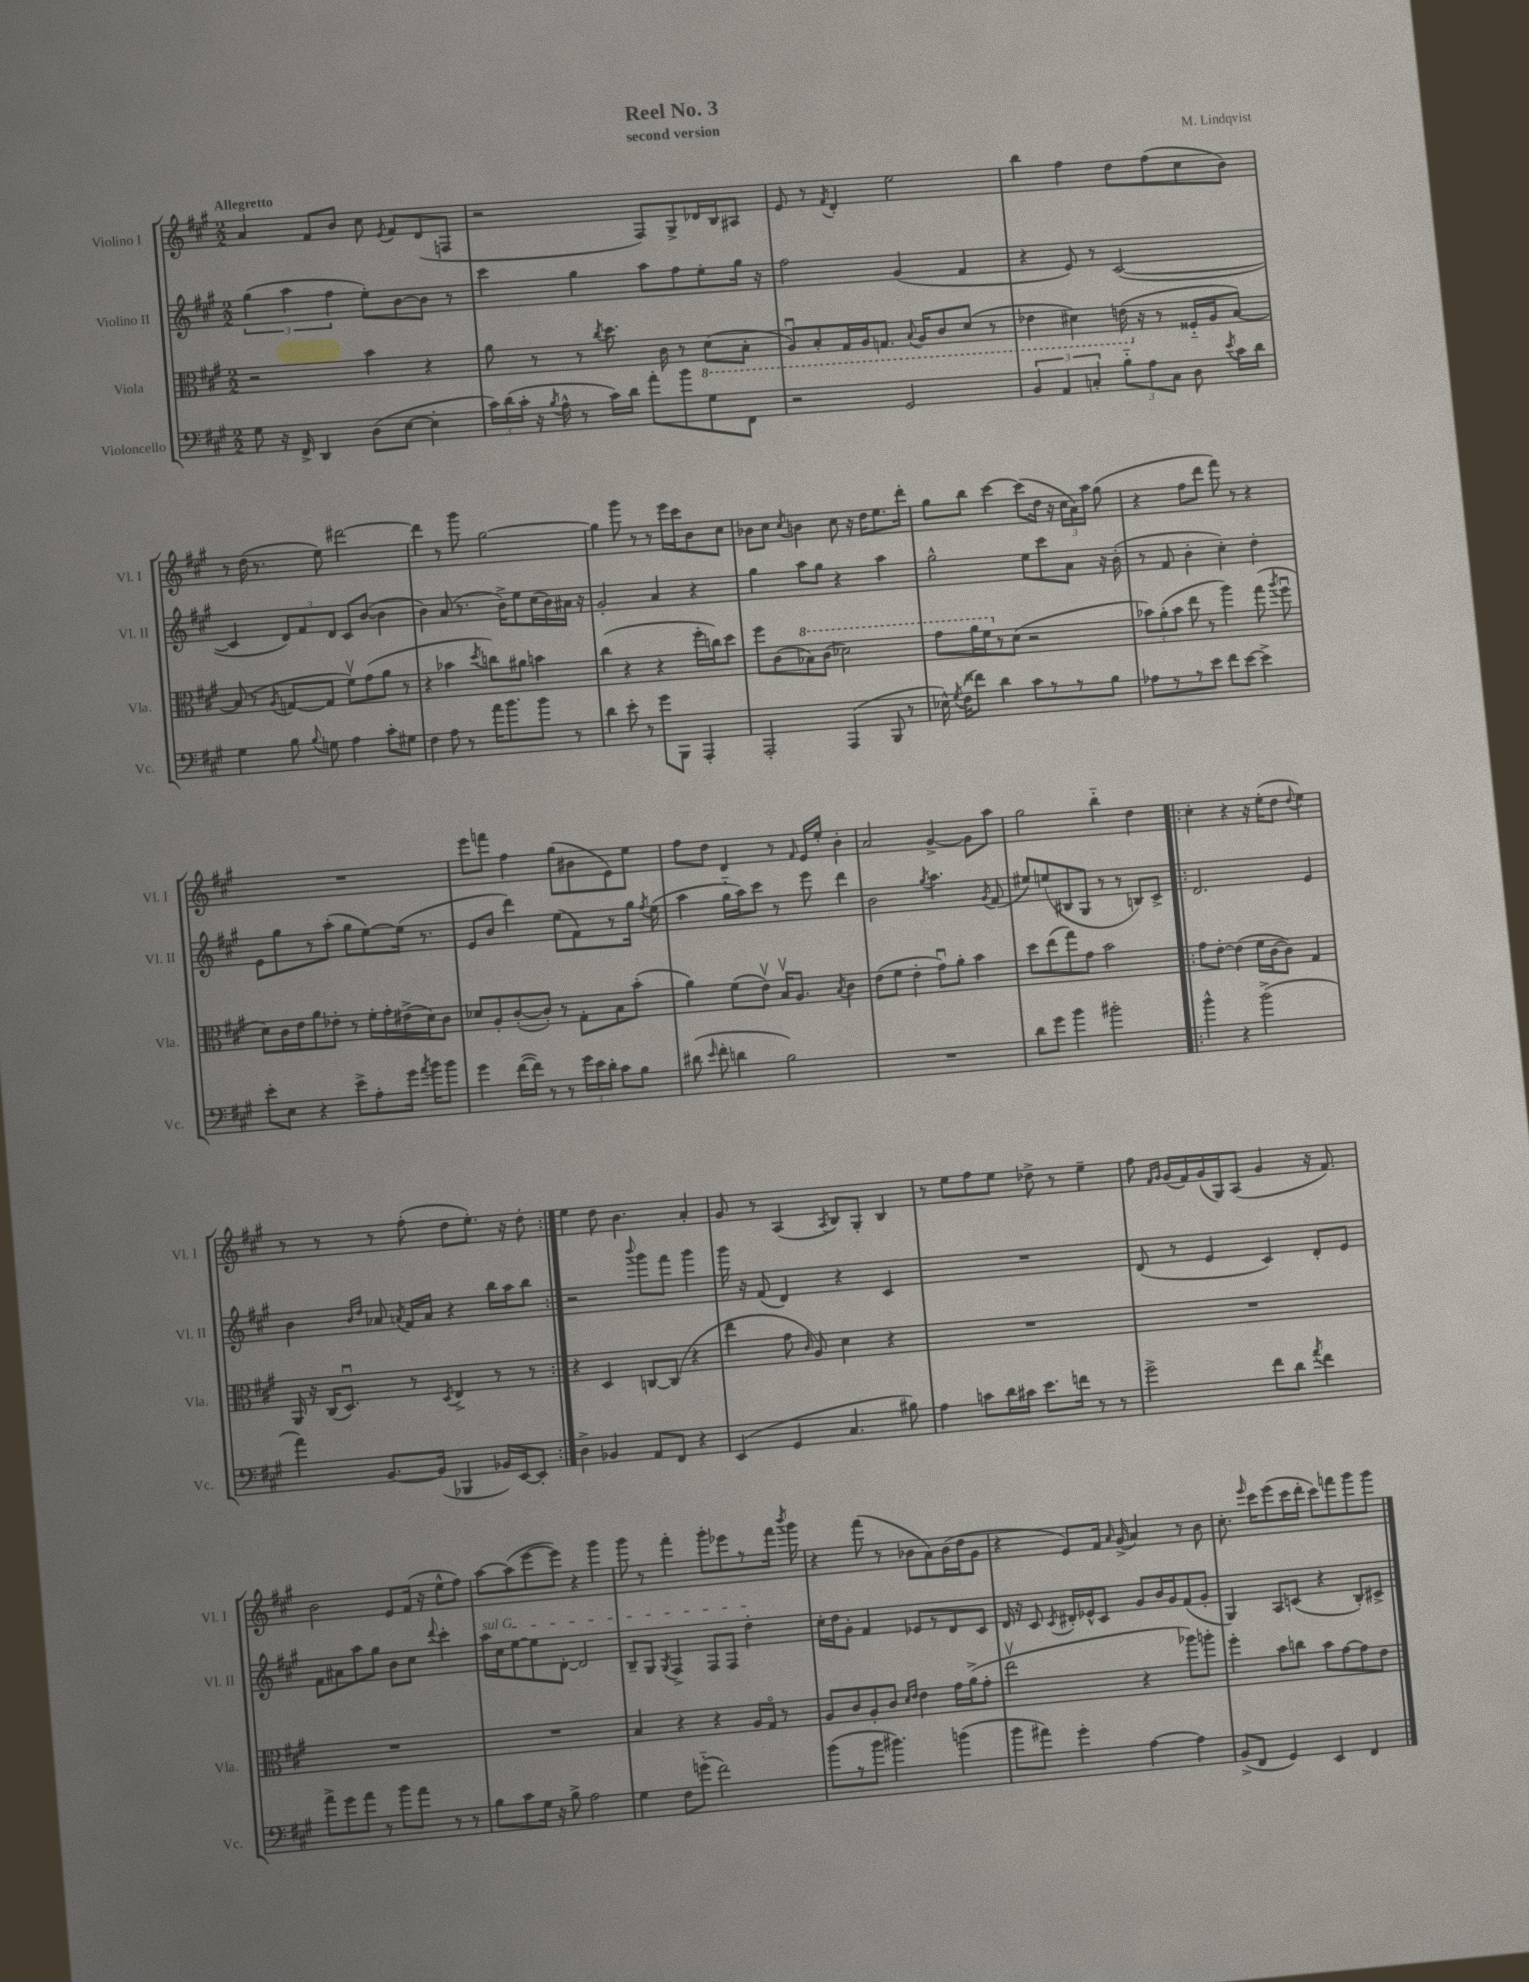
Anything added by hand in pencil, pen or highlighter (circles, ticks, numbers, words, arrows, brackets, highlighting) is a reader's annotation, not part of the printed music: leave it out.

**kern	**kern	**kern	**kern
*part4	*part3	*part2	*part1
*staff4	*staff3	*staff2	*staff1
*I"Violoncello	*I"Viola	*I"Violino II	*I"Violino I
*I'Vc.	*I'Vla.	*I'Vl. II	*I'Vl. I
*clefF4	*clefC3	*clefG2	*clefG2
*k[f#c#g#]	*k[f#c#g#]	*k[f#c#g#]	*k[f#c#g#]
*M2/2	*M2/2	*M2/2	*M2/2
=1	=1	=1	=1
!	!	!	!LO:TX:a:B:t=Allegretto
8G#\	2r	(6gg#\	4a/
16r	.	.	.
.	.	6aa\	.
16FF#^/	.	.	.
4DD/	.	.	8f#/L
.	.	6ff#\	.
.	.	.	8b/J
(8D\L	4b\	8ee'\L)	8cc#\
.	.	.	8qe/
[8E\J	.	[8b\	8f#/L
4E'\]	4r	8b\J]	(8d/
.	.	8r	8Fn/J
=2	=2	=2	=2
24c#\LL)	8a\	4ccc#\	2r
(24d\	.	.	.
24c#'\JJ	.	.	.
16r	8r	.	.
8qB/	.	.	.
16A^^\	.	.	.
8r	8r	4gg#\	.
.	8qcc#/	.	.
16c#\LL)	8.dd\	.	.
16d\JJ	.	.	.
8a'\L	.	8aa\L	8F#/L)
.	16c#\	.	.
8b\	8r	8ff#\	8G#^/
*	*8ba	*	*
8G#\	(8D\L	8ee'\	16d-X/L
.	.	.	16B/J
8FF#\J	8BB'\J	16gg#\Jk	8A#X/J
.	.	16r	.
=3	=3	=3	=3
2r	8AAu/L)	2ff#\	8e/
.	8BB'/	.	8r
.	.	.	8qf#/
.	16GG#/L	.	4d'/
.	16AA/J	.	.
.	8.GGn/J	.	.
2GG#/	.	(4g#/	2ee\
.	8qqBB/	.	.
.	16AA/KL	.	.
.	8C#/	.	.
.	(8D/J	4f#/	.
.	8r	.	.
=4	=4	=4	=4
6BB/	4E-X\	4r	4bb\
6AA/	.	.	.
.	4D#X\)	8e/)	4ff#\
6Cn'/	.	.	.
.	.	8r	.
12B\L	(16En\	([2c#/	8dd\L
*	*X8ba	*	*
.	16r	.	.
12A\	.	.	.
.	8r	.	(8ff#\
12C\J	.	.	.
8D\	16F##X/LL	.	8cc#\
.	16A/J	.	.
8qe/	.	.	.
16c#\LL	[8B/J)	.	8b\J)
16d\JJ	.	.	.
!!LO:LB:g=z
=5	=5	=5	=5
4G#\	(8B/]	4c#/]	8r
.	8r	.	(16dd\
.	.	.	8.r
.	8qA/	.	.
8B\	[8Gn/L	12d/L)	.
.	.	12f#/	.
8qqB/	.	.	.
8Gn\	8G/J]	.	8ee\)
.	.	12d/J	.
4A\	8f#v\L)	8c#/L	[2ddd#X\
.	(8g#\	([8b/J	.
8c#'\L	8a\J	4b\]	.
8G#X\J	8r	.	.
=6	=6	=6	=6
4F#\	4r	4b\)	4ddd#\]
8A\	4b-X\	(8a/	8r
8r	.	8.r	8ggg#\
.	8qdd/	.	.
16a\KL	8ccn\L)	.	[2gg#\
8.b\	.	16b^\KL)	.
.	8a#X\J	8ee\	.
8b\J	4bn\	(16cc#\L	.
.	.	16b\)	.
8r	.	16a#X\JJ	.
.	.	16r	.
=7	=7	=7	=7
4d\	(4cc#\	2g#'/	4gg#\]
8e'\	4r	.	8ggg#\
8r	.	.	8r
8g#\L	4r	4a/	8r
8BBB\J	.	.	16eee\LL
.	.	.	16ccc#\J
4AAA'/	16ff#'\LL	4r	8b\
.	16ccn\J)	.	.
.	8dd\J	.	8cc#\J
=8	=8	=8	=8
2AAA'/	8ff#\L	4gg#\	8b-X\L
.	(8c#\	.	8cc#\J
.	.	.	8qcc#/
*	*8va	*	*
.	8b-X\)	8aa\L	4bn\
.	(8cc#\J	8gg#\J	.
(4AAA/	2dd-X\)	4r	8cc#\
.	.	.	16r
.	.	.	16dd\KL
8BBB/	.	4aa\	8.ee\
8r	.	.	.
.	.	.	16ddd'\Jk
=9	=9	=9	=9
16E-X^^\)	8gg#\L	2gg#^^\	8gg#\L
8qG#/	.	.	.
(16F#\KL	.	.	.
8f##X\J)	16aa\L	.	8bb\J
.	16ff#\J	.	.
*	*X8va	*	*
4d\	8r	.	[4ccc#\
.	(8d\J	.	.
8c#\L	2r	8ee\L	(8ccc#\L]
8r	.	8ccc#\	16dd\Jk
.	.	.	16r
8r	.	8a\J	24cc#\LL
.	.	.	24a\)
.	.	.	24aa\JJ
8B\J	.	16r	(8gg#\
.	.	(16b'\	.
=10	=10	=10	=10
8A-X\L	12b-X\L)	8r	4r
.	(12a'\	.	.
8r	.	8f#/	.
.	12b-\J	.	.
8r	8ee\	4b'\	8ff#\L
8e\J	8r	.	8ddd\J
8f#\L	4aa\)	4cc#'\)	8fff#\)
[8e\J	.	.	8r
4e^\]	(8gg#\	4dd'\	4r
.	8qaa/	.	.
.	8ff#u\	.	.
!!LO:LB:g=z
=11	=11	=11	=11
8e'\L	8d\L)	8e\L	1r
8E\J	16c#\L	8gg#\	.
.	16e\J	.	.
4r	8a\	8r	.
.	8e-X'\J	(8aa'\J	.
8e^\L	8r	8gg#\L	.
8A'\	16f#'\LL	[8ee\)	.
.	16g#'\	.	.
16g#\Jk	(16e#X^\	(16ee\Jk]	.
8qa/	.	.	.
16b\KL	16d\J)	8.r	.
8b\J	8c#\J	.	.
=12	=12	=12	=12
4g#\	8d-X/L	8e/L	8eee\L
.	8A'/	8b/J	8fffn\J
([16f#\LL	([8c#'/	4ddd\)	4ff#\
16f#\JJ])	.	.	.
8r	8c#'/J])	.	.
8r	8r	(8ee\L	(8gg#\L
24g#\LL	8G#'\L	8f#\)	8b#X\
24e\	.	.	.
24d'\JJ	.	.	.
8c#\L	8B\	8r	8e\)
8B\J	(8b'\J	16gg#\Jk	8ee\J
.	.	8qff#/	.
.	.	(16ee\	.
=13	=13	=13	=13
(8d#X\	4a\)	4aa\	8ff#\L
16qqe/	.	.	.
8f#'\	.	.	8dd\J
4dn\	(8f#\L	16gg#\LL	4d/
.	.	16aa\J)	.
.	8ev\J)	8ccc#\J	.
2B\)	16Bv/KL	8r	8r
.	8.A/J	.	.
.	.	.	16qqf#/
.	.	8eee\	16e/LL
.	.	.	16ee'/JJ
.	8qB/	.	.
.	4c#\	4ddd\	4b'\
=14	=14	=14	=14
1r	(8e\L	2b\	2a/
.	8f#\J	.	.
.	4e'\	.	.
.	.	8qgg#/	.
.	8g#u\L)	4.aa\	[4g#^/
.	8a'\J	.	.
.	4b\	.	8g#\L]
.	.	8qg#/	.
.	.	(8f#/	8aa\J
=15	=15	=15	=15
8d\L	8dd\L	8ee#X/L)	2gg#\
8g#\J	(8ee\	(8een/	.
4b\	8gg#\)	8B#X/	.
.	8g#\J	8G#/J	.
2b#X'\	2b\	8r	4bb\
.	.	8r	.
.	.	8Bn/L)	4dd\
.	.	8c#^/J	.
=16!|:	=16!|:	=16!|:	=16!|:
4b^^\	8g#\L	2.d/	4cc#'\
.	[8e'\J	.	.
4r	(4e\]	.	4r
(2b^\	16f#\LL	.	16r
.	[16c#\J	.	(16ee'\KL
.	8c#\J])	.	8dd\J
.	.	.	8qqdd/
.	4G#/	4e/	4ee\)
!!LO:LB:g=z
=17	=17	=17	=17
4a\)	16AA/	4b\	8r
.	16r	.	.
.	(16C#/KL	.	8r
.	8.Du/J)	.	.
.	.	16qqb/LL	.
.	.	16qqdd/JJ	.
[8.BB/L	.	8a-X/	8r
.	.	8qan/	.
.	8r	16f#/LL	(8ff#'\
(16BB/Jk]	.	16a/JJ	.
.	8qD/	.	.
4BBB-X/	4E^/	4r	8dd\L
.	.	.	8.ee'\J)
16BB-X/LL)	8r	16bb\LL	.
[16EE/J	.	16aa\J	16r
8EE'/J]	8r	8bb\J	8dd'\
=18:|!	=18:|!	=18:|!	=18:|!
4D^\	4r	2r	4ee\
4BB-X/	4D/	.	8dd\
.	.	.	4.b\
.	.	8qqbbb/	.
8AA/L	[8Cn/L	8ggg#\L	.
8FF#/J	(8C/J]	8fff#\J	.
4r	4r	4ggg#\	4a'/
=19	=19	=19	=19
(4EE/	4ee\	16ggg#\	8g#/
.	.	16r	.
.	.	(8f#/	8r
4GG#/	8g#\	4d/)	(4A/
.	16qqc#/	.	.
.	8A/)	.	.
.	.	.	8qA/
4.C#/	4d\	4r	8B/L)
.	.	.	8G#'/J
.	4r	4c#/	4B/
8B#X\)	.	.	.
=20	=20	=20	=20
4A\	1r	1r	8r
.	.	.	8ee\L
8cn\L	.	.	8ff#\
16d\L	.	.	8ee\J
16c#X\JJ	.	.	.
8.e\L	.	.	8dd-X^\
.	.	.	8r
16fn\Jk	.	.	.
8r	.	.	4ee~\
8r	.	.	.
=21	=21	=21	=21
2g#^\	1r	(8d/	8ff#\
.	.	.	16qqf#/LL
.	.	.	16qqg#/JJ
.	.	8r	(16g#/LL
.	.	.	16f#/)
.	.	4e/	(16g#/
.	.	.	16G#/J)
.	.	.	(8A/J
8f#\L	.	4c#/)	4g#/
8d\J	.	.	.
8qa/	.	.	.
4f#\	.	8d'/L	16r
.	.	.	8.f#/)
.	.	8e/J	.
!!LO:LB:g=z
=22	=22	=22	=22
8a^\L	1r	8f#\L	2b\
8g#\	.	8a#X\	.
8a\J	.	8aa\	.
8r	.	8gg#\J	.
8b\L	.	8b\L	8e/L
8a\J	.	8cc#\J	(16f#/Jk
.	.	.	16r
.	.	8qqddd/	.
8r	.	4ccc#'\	8ee^^\L
8r	.	.	8ff#\J)
=23	=23	=23	=23
!	!	!LO:TX:a:i:t=sul G	!
8B\L	1r	16aa\LL	[8aa\L
.	.	16cc#\J	.
8c#\	.	[8ee\	(8aa\]
16G#\Jk	.	8ee\]	[8eee\
16r	.	.	.
8B^\	.	[8d'\J	8eee\J])
2A\	.	2d/]	4r
.	.	.	4ggg#\
=24	=24	=24	=24
4G#\	4B/	8B~/L	8ggg#\
.	.	8G#/J	8r
.	.	8qG#/	.
8F#\L	4r	4F#^/	4fff#'\
(8gn\J	.	.	.
2f#\)	4r	8F#/L	8ggg#'\L
.	.	8F#/J	8eee-X\
.	16A/LL	4dd'\	8r
.	16G#/JJ	.	.
.	8r	.	16fff#\Jk
.	.	.	8qbbb/
.	.	.	16ggg#\
=25	=25	=25	=25
(8b\L	8A/L	16cc#'\LL	4r
.	.	16dd\J	.
8r	8c#/	8g#'\J	.
8b\J	8A'/	4f#/	(8fff#\
4.b#X\)	8c#/J	.	8r
.	16qqd/LL	.	.
.	16qqe/JJ	.	.
.	4e\	8e-X/L	8b-X\L
.	.	8r	8a\)
(4bn\	16g#\LL	8d/	(16b-\L
.	(16a^\J	.	16dd\J
.	8g#'\J	8c#/J	8g#\J
=26	=26	=26	=26
8b\L	2eev\	16d/	4r
.	.	16r	.
8a#X\J)	.	8c#/	.
.	.	8qc#/	.
4g#'\	.	16d#X'/LL	8e/L)
.	.	16e-X^^/J	.
.	.	8c#/J	16f#/Jk
.	.	.	16qqa/
.	.	.	(16g#^/
[4A\	4r	8g#/L	4a/)
.	.	16b/L	.
.	.	16g#/J	.
4A\]	8aa-X\L)	(8f#/	8r
.	8aan'\J	8g#'/J	8b\
=27	=27	=27	=27
(8BB^/L	4ff#'\	4G#/)	8.cc#'\
8FF#/J	.	.	.
.	.	.	16qqeee/
.	.	.	16ccc#\KL
4GG#/)	8b\L	8A/L	(8eee\
.	8ccn\J	(8cn/J	16ccc#\L
.	.	.	16ddd'\JJ
4EE/	8b\L	4r	8ccc#\L)
.	[8g#\	.	8fffn\
4FF#/	8g#\]	8B'/L)	8ggg#\
.	8e\J	8c#X^/J	8ggg#\J
==	==	==	==
*-	*-	*-	*-
